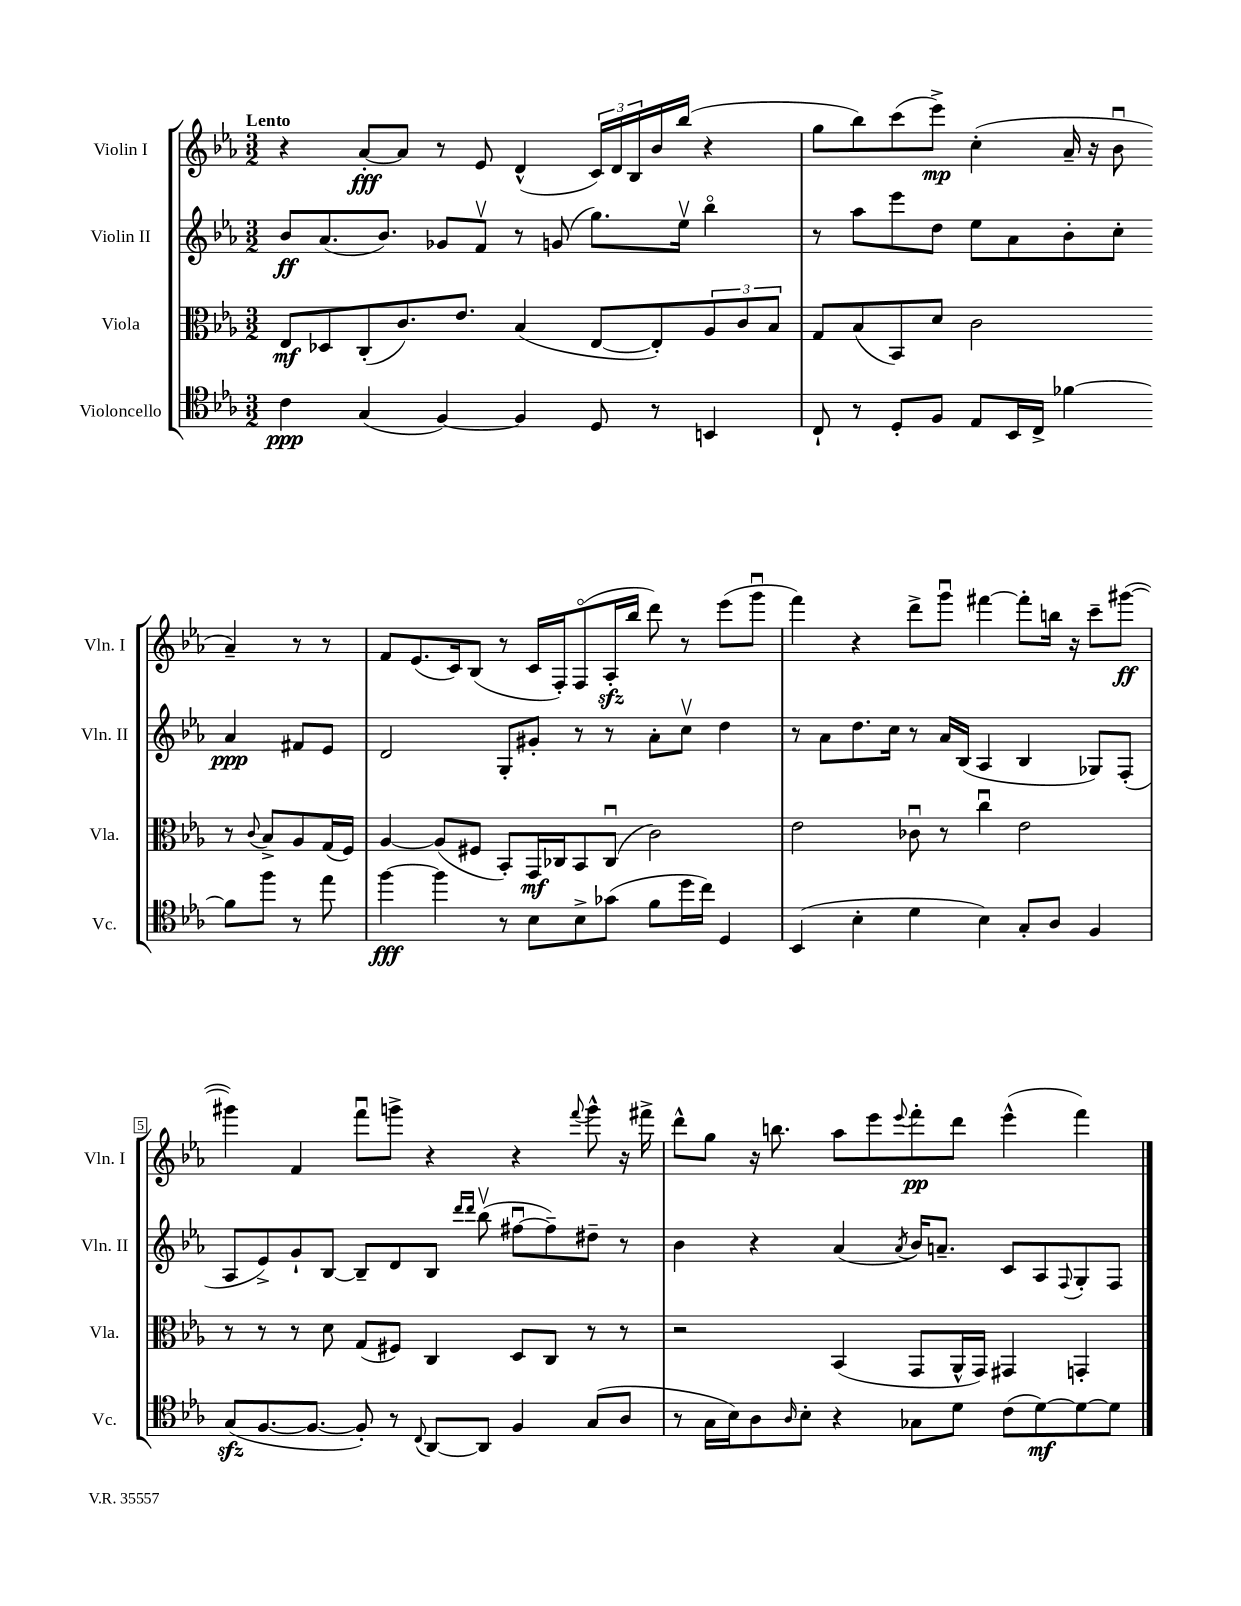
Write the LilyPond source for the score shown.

<<
\new StaffGroup <<
\new Staff = "s0" \with { instrumentName = "Violin I" shortInstrumentName = "Vln. I" } {
    \clef treble \key ees \major \numericTimeSignature \time 3/2 \tempo "Lento"
    r4 aes'8~-.\fff aes'8 r8 ees'8 d'4-^( \tuplet 3/2 { c'16) d'16 bes16 } bes'16 bes''16( r4 |
    g''8 bes''8) c'''8( ees'''8->\mp) c''4-.( aes'16-- r16 bes'8\downbow aes'4--) r8 r8 |
    f'8 ees'8.( c'16) bes8( r8 c'16 f16-.) f8\flageolet( aes16-.\sfz bes''16 d'''8) r8 ees'''8( g'''8\downbow |
    f'''4) r4 d'''8-> g'''8\downbow fis'''4~ fis'''8-. b''16 r16 c'''8-- gis'''8~\ff( |
    gis'''4) f'4 f'''8\downbow g'''8-> r4 r4 \appoggiatura { f'''8 } g'''8-^ r16 fis'''16-> |
    d'''8-^ g''8 r16 b''8. aes''8 ees'''8 \appoggiatura { ees'''8 } f'''8-.\pp d'''8 ees'''4-^( f'''4) \bar "|." |
}
\new Staff = "s1" \with { instrumentName = "Violin II" shortInstrumentName = "Vln. II" } {
    \clef treble \key ees \major \numericTimeSignature \time 3/2
    bes'8\ff aes'8.( bes'8.) ges'8 f'8\upbow r8 g'8( g''8.) ees''16\upbow bes''4\flageolet |
    r8 aes''8 ees'''8 d''8 ees''8 aes'8 bes'8-. c''8-. aes'4\ppp fis'8 ees'8 |
    d'2 g8-. gis'8-. r8 r8 aes'8-. c''8\upbow d''4 |
    r8 aes'8 d''8. c''16 r8 aes'16 bes16( aes4 bes4 ges8) f8-.( |
    aes8 ees'8->) g'8-! bes8~ bes8-- d'8 bes8 \grace { d'''16 d'''16 } bes''8\upbow( fis''8~\downbow fis''8--) dis''8-- r8 |
    bes'4 r4 aes'4( \acciaccatura { aes'8 } bes'16) a'8.-- c'8 aes8 \appoggiatura { f8 } g8-. f8 \bar "|." |
}
\new Staff = "s2" \with { instrumentName = "Viola" shortInstrumentName = "Vla." } {
    \clef alto \key ees \major \numericTimeSignature \time 3/2
    ees8\mf des8 c8-.( c'8.) ees'8. bes4( ees8~ ees8-.) \tuplet 3/2 { aes8 c'8 bes8 } |
    g8 bes8( bes,8) d'8 c'2 r8 \appoggiatura { c'8 } bes8-> aes8 g16( f16) |
    aes4~ aes8( fis8 bes,8-.) g,16\mf ces16 bes,8 ces8\downbow( c'2) |
    ees'2 ces'8\downbow r8 c''4\downbow ees'2 |
    r8 r8 r8 d'8 g8( fis8) c4 d8 c8 r8 r8 |
    r2 bes,4( g,8 aes,16-^ g,16) gis,4 g,4-. \bar "|." |
}
\new Staff = "s3" \with { instrumentName = "Violoncello" shortInstrumentName = "Vc." } {
    \clef tenor \key ees \major \numericTimeSignature \time 3/2
    c'4\ppp g4( f4~) f4 d8 r8 b,4 |
    c8-! r8 d8-. f8 ees8 bes,16 c16-> fes'4~ fes'8 f''8 r8 ees''8 |
    f''4~\fff f''4 r8 bes8 bes8-> ges'8( f'8 d''16 c''16) d4 |
    bes,4( bes4-. d'4 bes4) g8-. aes8 f4 |
    g8\sfz( f8.~ f8.~ f8-.) r8 \appoggiatura { c8 } aes,8~ aes,8 f4 g8( aes8 |
    r8 g16 bes16) aes8 \grace { aes16 } bes8-. r4 ges8 d'8 c'8( d'8~\mf) d'8~ d'8 \bar "|." |
}
>>
>>
\layout { \context { \Score \override BarNumber.stencil = #(make-stencil-boxer 0.1 0.3 ly:text-interface::print) } }
